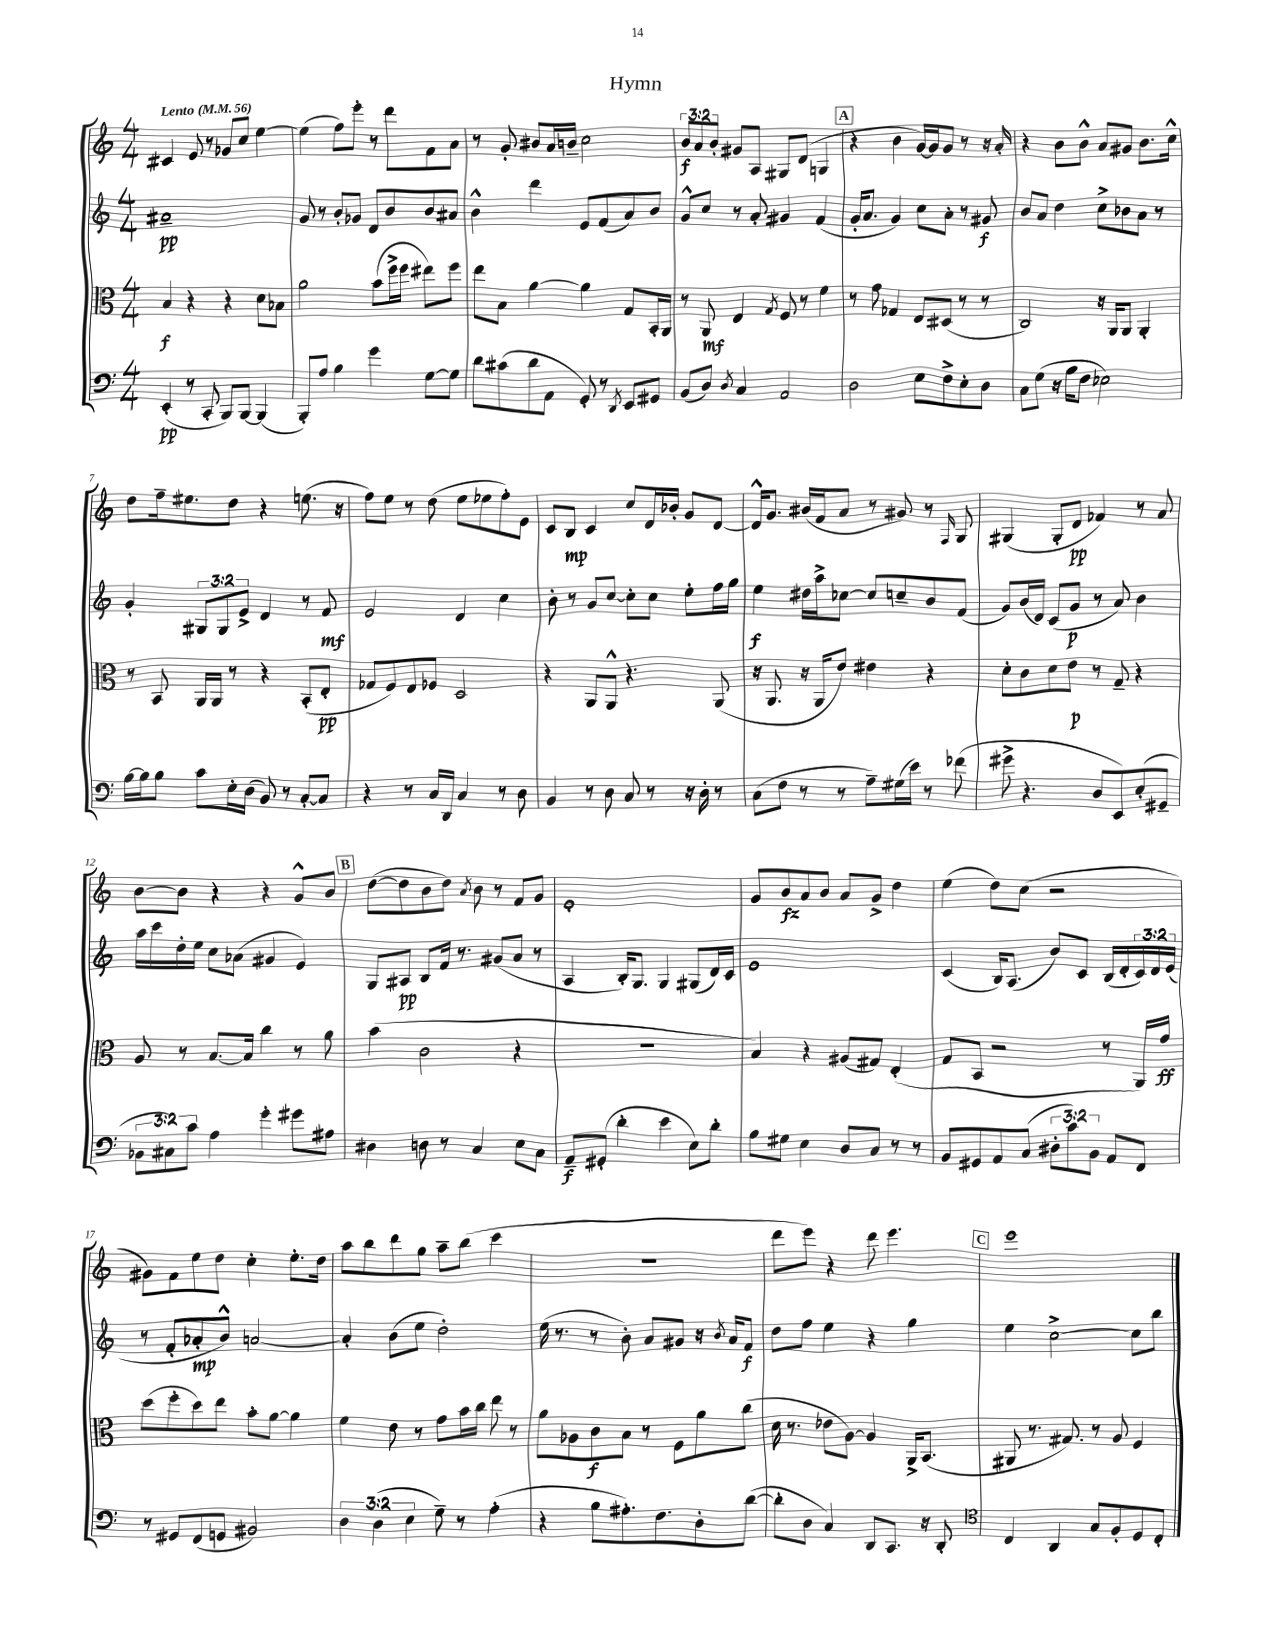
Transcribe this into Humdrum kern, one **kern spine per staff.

**kern	**kern	**kern	**kern
*staff4	*staff3	*staff2	*staff1
*clefF4	*clefC3	*clefG2	*clefG2
*k[]	*k[]	*k[]	*k[]
*M4/4	*M4/4	*M4/4	*M4/4
*MM56	*MM56	*MM56	*MM56
(4EE'	4B	1a#~	4c#
8r	4r	.	8e
8CC'	.	.	8r
8BBB)	4r	.	8g-
[8BBB	.	.	8cc
(4BBB]	8d	.	[4ee
.	8B-	.	.
=	=	=	=
8BBB')	2a	8g	(4ee]
8A	.	8r	.
4B	.	8b'	8ff)
.	.	8g-	8eee'
4g	(8b	8d	8r
.	16ff^	8b	8ddd
.	16ff	.	.
[8G	8ee#)	8b	8f
8G]	8ff	8a#	8a
=	=	=	=
8d	8ee	4b^^	8r
(8c#	8B	.	8g'
8d	[4a	4ddd	8b#
8AA	.	.	16a
.	.	.	16b~
8GG')	4a]	8e	2cc
8r	.	(8f	.
8qDD	.	.	.
8EE	8G	8a)	.
8GG#	16BB'	8b	.
.	16AA	.	.
=	=	=	=
(8BB	8r	8g^^	12b
.	.	.	12a
8D)	8AA	8cc	.
.	.	.	12b'
8qD	.	.	.
4C	4E	8r	8g#
.	.	8a'	8A
.	8qG	.	.
2AA	8F	4g#	8G#
.	8r	.	(8d
.	4f	(4f	4G
=	=	=	=
2D	8r	16g'	4r
.	.	8.a	.
.	8g	.	.
.	4G-	4g)	4b
8E	8E	8cc	[16g)
.	.	.	16g]
8F^	(8D#	8a'	8g
8E'	8r	8r	8r
8D	8r	8g#	16r
.	.	.	16a'
=	=	=	=
8C	2C)	8b	4r
(8G	.	8a	.
16r	.	4dd	8b
16B	.	.	.
8F	.	.	8b^^
2E-)	16r	8cc^	8a
.	16AA	.	.
.	8AA	8b-	8g#
.	4AA'	8a	8.b
.	.	8r	.
.	.	.	16cc^^
=	=	=	=
[16B	8r	4g'	8dd
16B]	.	.	.
8B	8BB	.	16ff~
.	.	.	8.ee#
8c	16AA	12G#	.
.	16AA	.	.
.	.	12G#	.
16E'	8r	.	8dd
.	.	12e^	.
(16D	.	.	.
8BB)	4r	4d	4r
8r	.	.	.
[8C'	(8BB'	8r	(8.ee
8C]	8E'	8f	.
.	.	.	16r
=	=	=	=
4r	8G-	2e	8ff)
.	8F)	.	8ee
8r	8E	.	8r
16C	8F-	.	(8dd
16DD	.	.	.
4C	2D	4d	8ee
.	.	.	8ee-
8r	.	4cc	8ff')
8D	.	.	8e
=	=	=	=
4BB	4r	8b'	8c
.	.	8r	8B
8r	8AA	8g	4c
8D	8AA^^	[8cc	.
8C	4.r	8cc']	8cc
8r	.	8cc	16d
.	.	.	16b-'
16r	.	8ee'	8g
16D'	.	.	.
8r	(8AA	16ff	[8d
.	.	16gg	.
=	=	=	=
(8C	16r	4ee	16d^^]
.	8.AA	.	8.g
8F	.	.	.
8r	16r	16dd#	(16b#
.	16AA	16aa^	16f
8r	8e)	[8cc-	8a
8A~)	4e#	8cc-]	8r
(16G#	.	8cc~	8g#)
16e)	.	.	.
8r	4r	8b	8r
.	.	.	16qqF
(8f-	.	(8f	8G
=	=	=	=
8g#^	8d'	8g)	(4G#
4.r	8c	(16b	.
.	.	16d)	.
.	8d	(8c	8G#'
.	8e	8g	8d
8D	8r	8r	4f-)
8EE)	8G~	8a)	.
(8E'	4r	4b	8r
8GG#~	.	.	8a
=	=	=	=
12BB-	8A	16aa	[8b
.	.	16ccc	.
12C#)	.	.	.
.	8r	16dd'	8b]
12c	.	.	.
.	.	16ee	.
4A	[8.B	8cc	4r
.	.	(8a-	.
.	16B]	.	.
4g'	4cc	4g#	4r
8g#	8r	4e)	8g^^
8A#	8a	.	8b
=	=	=	=
4D#	(4b	8G	([8dd
.	.	8A#	8dd]
8D	2c	8B	8b
8r	.	16f	8dd)
.	.	8.r	.
.	.	.	8qa
4C	.	.	8b
.	.	(8g#	8r
8E	4r	8a	8f
8C	.	8r	8g
=	=	=	=
8AA~	1r	4A	1e'
(8GG#'	.	.	.
4d'	.	16B')	.
.	.	8.G	.
4e	.	4G	.
8E)	.	(8G#	.
8d'	.	16d)	.
.	.	16c	.
=	=	=	=
8B	4B)	1e	8g
8G#	.	.	8b
4E	4r	.	8a
.	.	.	8b
8D	(8A#	.	8a
8C	8G#)	.	8g^
8r	(4E'	.	4dd
8r	.	.	.
=	=	=	=
8BB	8G	(4c	(4ee
8GG#	8BB	.	.
8AA	2r	16B)	8dd)
.	.	(8.A	.
(8C	.	.	(8cc
12D#'	.	8b)	2r
12c)	.	.	.
.	.	8c	.
12BB	.	.	.
8AA	8r	(16B	.
.	.	16d'	.
8FF	16AA)	24c)	.
.	.	24d	.
.	16g	.	.
.	.	(24e	.
=	=	=	=
8r	(8dd	8r	8g#)
8GG#	8ff'	8f'	8f
(8FF	8dd)	8a-'	8ee
8GG	8ee	8b^^)	8dd
2BB#)	8b'	[2a	4cc'
.	[8a	.	.
.	4a]	.	8.ee'
.	.	.	16dd
=	=	=	=
6D	4f	4a']	8aa
.	.	.	8bb
(6D	.	.	.
.	8e	(8b	8ddd
6E	.	.	.
.	8r	8ee	8gg
8G~)	8g	2dd')	8aa~
8r	16b	.	(8bb
.	16cc	.	.
(4A'	8ee	.	4ccc
.	8r	.	.
=	=	=	=
4r	8a	(16ee	1r
.	.	8.r	.
.	8A-	.	.
8B	8c	8r	.
8.A#')	8B	8b')	.
.	8r	8a	.
8.F	.	.	.
.	8F	8g#	.
8D'	8a	16r	.
.	.	8qb	.
.	.	16a	.
([8d	(8cc	8f	.
=	=	=	=
8d']	16d	8dd	8ddd
.	8.r	.	.
8D	.	8ff	8eee)
4C)	8e-	4ee	4r
.	[8A)	.	.
8DD	4A]	4r	8ddd
8.CC	.	.	4.eee
.	16AA^	4gg	.
16r	(8.BB	.	.
8DD'	.	.	.
=	=	=	=
*clefC4	*	*	*
4C	8AA#	4ee	1eee
.	8.r	.	.
4AA	.	[2cc^	.
.	8.G#)	.	.
8G	8r	.	.
8F'	8A	.	.
8D	4F	8cc]	.
8C'	.	8bb	.
==	==	==	==
*-	*-	*-	*-
